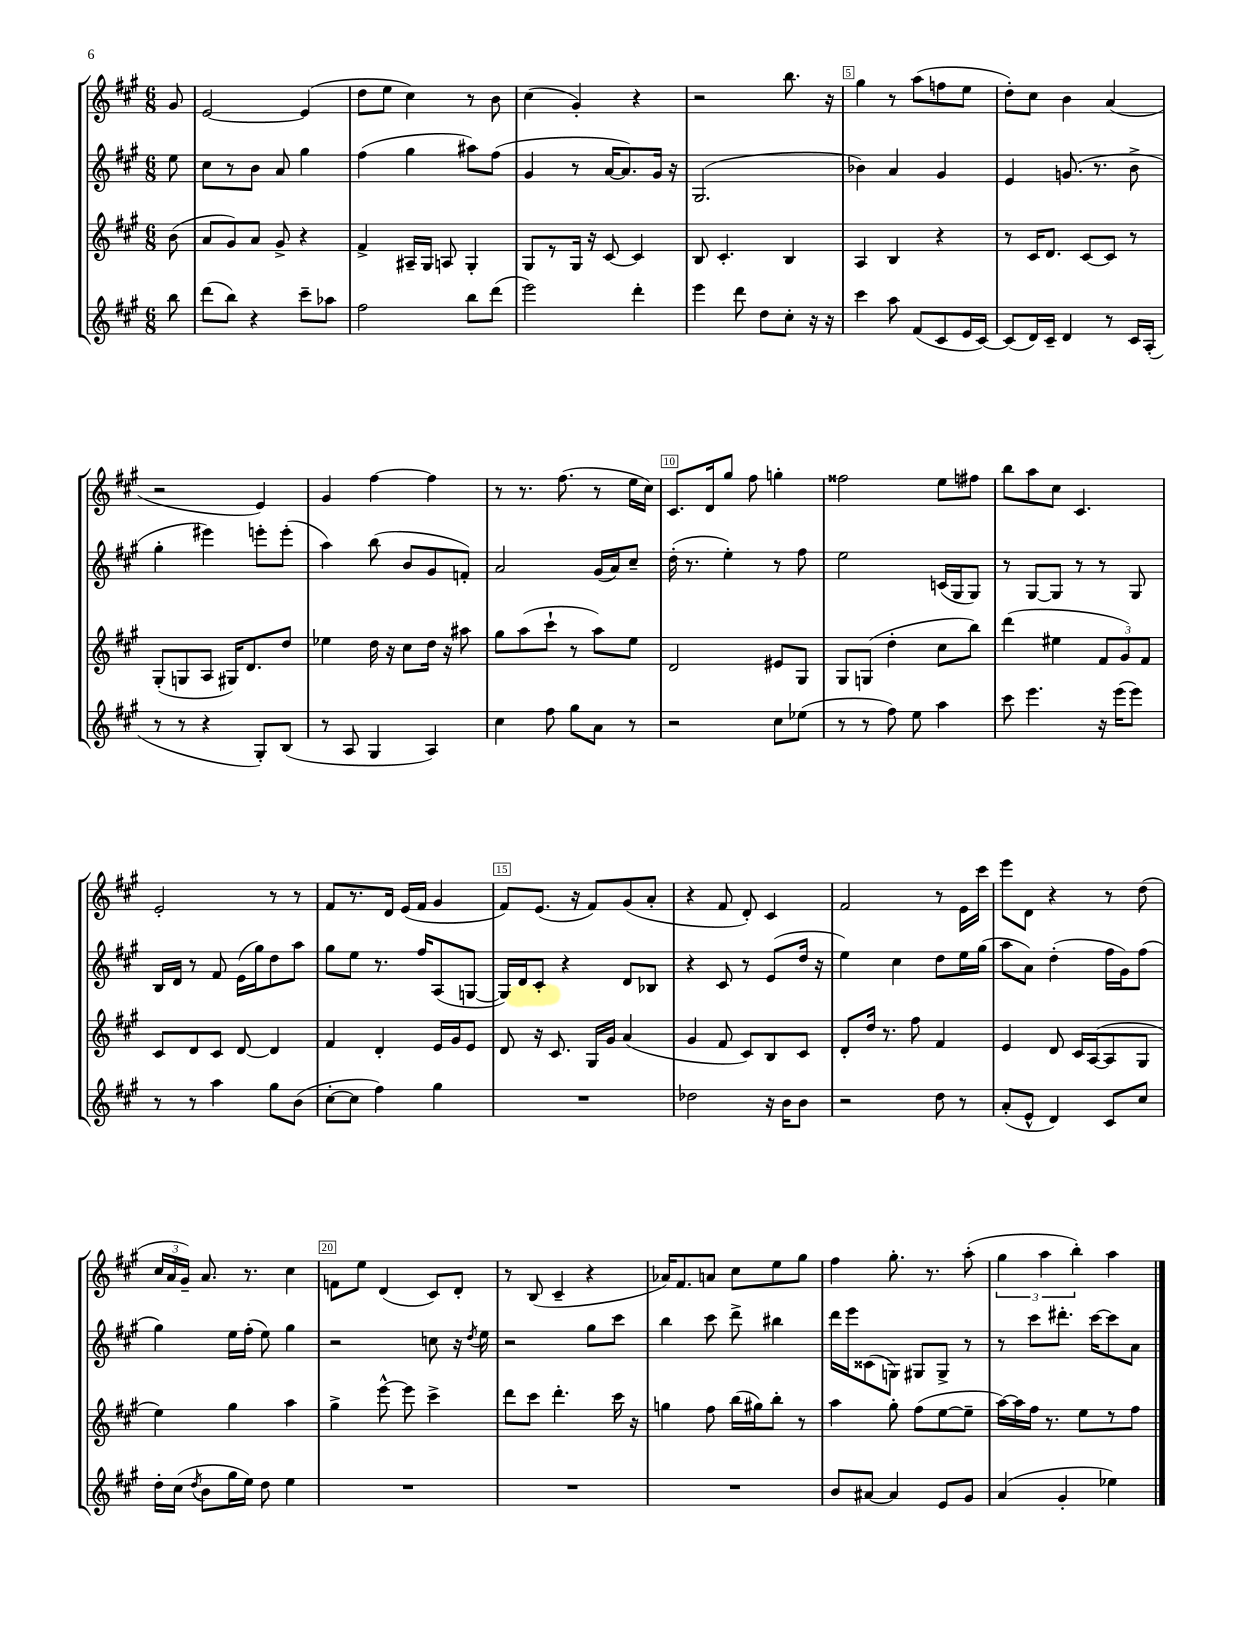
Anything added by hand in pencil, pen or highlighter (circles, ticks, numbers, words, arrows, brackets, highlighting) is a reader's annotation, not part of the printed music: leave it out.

**kern	**kern	**kern	**kern
*part4	*part3	*part2	*part1
*staff4	*staff3	*staff2	*staff1
*clefG2	*clefG2	*clefG2	*clefG2
*k[f#c#g#]	*k[f#c#g#]	*k[f#c#g#]	*k[f#c#g#]
*M6/8	*M6/8	*M6/8	*M6/8
=	=	=	=
8bb\	(8b\	8ee\	8g#/
=1	=1	=1	=1
(8ddd\L	8a/L	8cc#\L	[2e/
8bb\J)	8g#/)	8r	.
4r	8a/J	8b\J	.
.	8g#^/	8a/	.
8ccc#~\L	4r	4gg#\	(4e/]
8aa-X\J	.	.	.
=2	=2	=2	=2
2ff#\	4f#^/	(4ff#\	8dd\L
.	.	.	8ee\J
.	16A#X~/LL	4gg#\	4cc#\)
.	16G#/JJ	.	.
.	8An/	.	.
8bb\L	4G#'/	8aa#X\L)	8r
(8ddd\J	.	(8ff#\J	8b\
=3	=3	=3	=3
2eee\)	8G#/L	4g#/	(4cc#\
.	8r	.	.
.	16G#/Jk	8r	4g#'/)
.	16r	.	.
.	[8c#/	[16a/KL	.
.	.	8.a/])	.
4ddd'\	4c#/]	.	4r
.	.	16g#/Jk	.
.	.	16r	.
=4	=4	=4	=4
4eee\	8B/	(2.G#/	2r
.	4.c#'/	.	.
8ddd\	.	.	.
8dd\L	.	.	.
8cc#'\J	4B/	.	8.bb\
16r	.	.	.
16r	.	.	16r
=5	=5	=5	=5
4ccc#\	4A/	4b-X\)	4gg#\
8aa\	4B/	4a/	8r
(8f#/L	.	.	(8aa\L
8c#/	4r	4g#/	8ffn\
16e/L	.	.	8ee\J
[16c#/JJ)	.	.	.
=6	=6	=6	=6
(8c#/L]	8r	4e/	8dd'\L)
16d/L)	16c#/KL	.	8cc#\J
16c#~/JJ	8.d/J	.	.
4d/	.	(8.gn/	4b\
.	[8c#/L	.	.
.	.	8.r	.
8r	8c#/J]	.	(4a/
16c#/LL	8r	8b^\	.
(16A'/JJ	.	.	.
!!LO:LB:g=z
=7	=7	=7	=7
8r	(8G#'/L	4gg#'\	2r
8r	8Gn/	.	.
4r	8A/J	4eee#X\)	.
.	16G#X/KL)	.	.
.	8.d/	.	.
8G#'/L)	.	8eeen'\L	4e/)
(8B/J	8dd/J	(8eee'\J	.
=8	=8	=8	=8
8r	4ee-X\	4aa\)	4g#/
8A/	.	.	.
4G#/	16dd\	(8bb\	[4ff#\
.	16r	.	.
.	8cc#\L	8b/L	.
4A/)	16dd\Jk	8g#/	4ff#\]
.	16r	.	.
.	8aa#X\	8fn'/J)	.
=9	=9	=9	=9
4cc#\	8gg#\L	2a/	8r
.	(8aa\	.	8.r
8ff#\	8ccc#`\J	.	.
.	.	.	(8.ff#\
8gg#\L	8r	.	.
8a\J	8aa\L)	(16g#/LL	8r
.	.	16a/J)	.
8r	8ee\J	8cc#~/J	16ee\LL
.	.	.	16cc#\JJ)
=10	=10	=10	=10
2r	2d/	(16dd'\	8.c#/L
.	.	8.r	.
.	.	.	16d/k
.	.	4ee'\)	8gg#/J
.	.	.	8ff#\
8cc#\L	8e#X/L	8r	4ggn'\
(8ee-X\J	8G#/J	8ff#\	.
=11	=11	=11	=11
8r	8G#/L	2ee\	2ff##X\
8r	(8Gn/J	.	.
8ff#\)	4dd'\	.	.
8ee\	.	.	.
4aa\	8cc#\L	(16cn/LL	8ee\L
.	.	16G#/J	.
.	8bb\J)	8G#/J)	8ff#X\J
=12	=12	=12	=12
8ccc#\	(4ddd\	8r	8bb\L
4.eee\	.	[8G#/L	8aa\
.	4ee#X\	8G#/J]	8cc#\J
.	.	8r	4.c#/
16r	12f#/L	8r	.
(16eee\KL	.	.	.
.	12g#/)	.	.
8eee\J)	.	8G#/	.
.	12f#/J	.	.
!!LO:LB:g=z
=13	=13	=13	=13
8r	8c#/L	16B/LL	2e'/
.	.	16d/JJ	.
8r	8d/	8r	.
4aa\	8c#/J	8f#/	.
.	[8d/	(16e\LL	.
.	.	16gg#\J)	.
8gg#\L	4d/]	8dd\	8r
(8b\J	.	8aa\J	8r
=14	=14	=14	=14
[8cc#'\L	4f#/	8gg#\L	8f#/L
8cc#\J]	.	8ee\J	8.r
4ff#\)	4d'/	8.r	.
.	.	.	16d/Jk
.	.	.	(16e/LL
.	.	16ff#/KL	16f#/JJ
4gg#\	16e/LL	(8A/	4g#/
.	16g#/J	.	.
.	8e/J	[8Gn/J	.
=15	=15	=15	=15
2.r	8d/	16G/LL])	8f#/L)
.	.	16d/J	.
.	16r	8c#'/J	(8.e/J
.	8.c#/	.	.
.	.	4r	.
.	.	.	16r
.	16G#/LL	.	8f#/L)
.	16g#/JJ	.	.
.	(4a/	8d/L	(8g#/
.	.	8B-X/J	8a'/J
=16	=16	=16	=16
2dd-X\	4g#/	4r	4r
.	8f#/	8c#/	8f#/
.	8c#/L)	8r	8d'/)
16r	8B/	(8e/L	4c#/
16b\KL	.	.	.
8b\J	8c#/J	16dd/Jk	.
.	.	16r	.
=17	=17	=17	=17
2r	8d'/L	4ee\)	2f#/
.	16dd/Jk	.	.
.	8.r	.	.
.	.	4cc#\	.
.	8ff#\	.	.
8dd\	4f#/	8dd\L	8r
8r	.	16ee\L	16e\LL
.	.	(16gg#\JJ	16ccc#\JJ
=18	=18	=18	=18
(8a'/L	4e/	8aa\L	8eee\L
8e^^/J	.	8a\J)	8d\J
4d/)	8d/	(4dd'\	4r
.	16c#/LL	.	.
.	([16A/J	.	.
8c#/L	8A/]	16ff#\LL	8r
.	.	16g#\J)	.
8cc#/J	8G#/J	(8ff#\J	(8dd\
!!LO:LB:g=z
=19	=19	=19	=19
16dd'\LL	4ee\)	4gg#\)	24cc#/LL
.	.	.	24a/
(16cc#\JJ	.	.	.
.	.	.	24g#~/JJ)
8qdd/	.	.	.
8b\L	.	.	8.a/
16gg#\L	4gg#\	16ee\LL	.
16ee\JJ)	.	(16ff#'\JJ	8.r
8dd\	.	8ee\)	.
4ee\	4aa\	4gg#\	4cc#\
=20	=20	=20	=20
2.r	4gg#^\	2r	8fn\L
.	.	.	8ee\J
.	[8eee^^\	.	(4d/
.	8eee\]	.	.
.	4ccc#^\	8ccn\	8c#/L)
.	.	16r	8d'/J
.	.	8qdd/	.
.	.	16ee\	.
=21	=21	=21	=21
2.r	8ddd\L	2r	8r
.	8ccc#\J	.	(8B/
.	4.ddd'\	.	4c#~/
.	.	8gg#\L	4r
.	16ccc#\	8ccc#\J	.
.	16r	.	.
=22	=22	=22	=22
2.r	4ggn\	4bb\	16a-X/KL)
.	.	.	8.f#/
.	8ff#\	8ccc#\	8an/J
.	(16bb\LL	8ddd^\	8cc#\L
.	16gg#X\J)	.	.
.	8bb'\J	4bb#X\	8ee\
.	8r	.	8gg#\J
=23	=23	=23	=23
8b/L	4aa\	16ddd\LL	4ff#\
.	.	16eee\J	.
[8a#X/J	.	(8c##X\	.
4a#/]	8gg#'\	8Gn\J)	8.gg#'\
.	(8ff#\L	8G#X/L	.
.	.	.	8.r
8e/L	[8ee\	8G#^/J	.
8g#/J	8ee~\J]	8r	(8aa'\
=24	=24	=24	=24
(4a/	[16aa\LL)	8r	6gg#\
.	16aa\]	.	.
.	16ff#\JJ	8ccc#\L	.
.	.	.	6aa\
.	8.r	.	.
4g#'/	.	8.ddd#X'\J	.
.	.	.	6bb'\)
.	8ee\L	.	.
.	.	[16ccc#\KL	.
4ee-X\)	8r	8ccc#\]	4aa\
.	8ff#\J	8a\J	.
==	==	==	==
*-	*-	*-	*-
